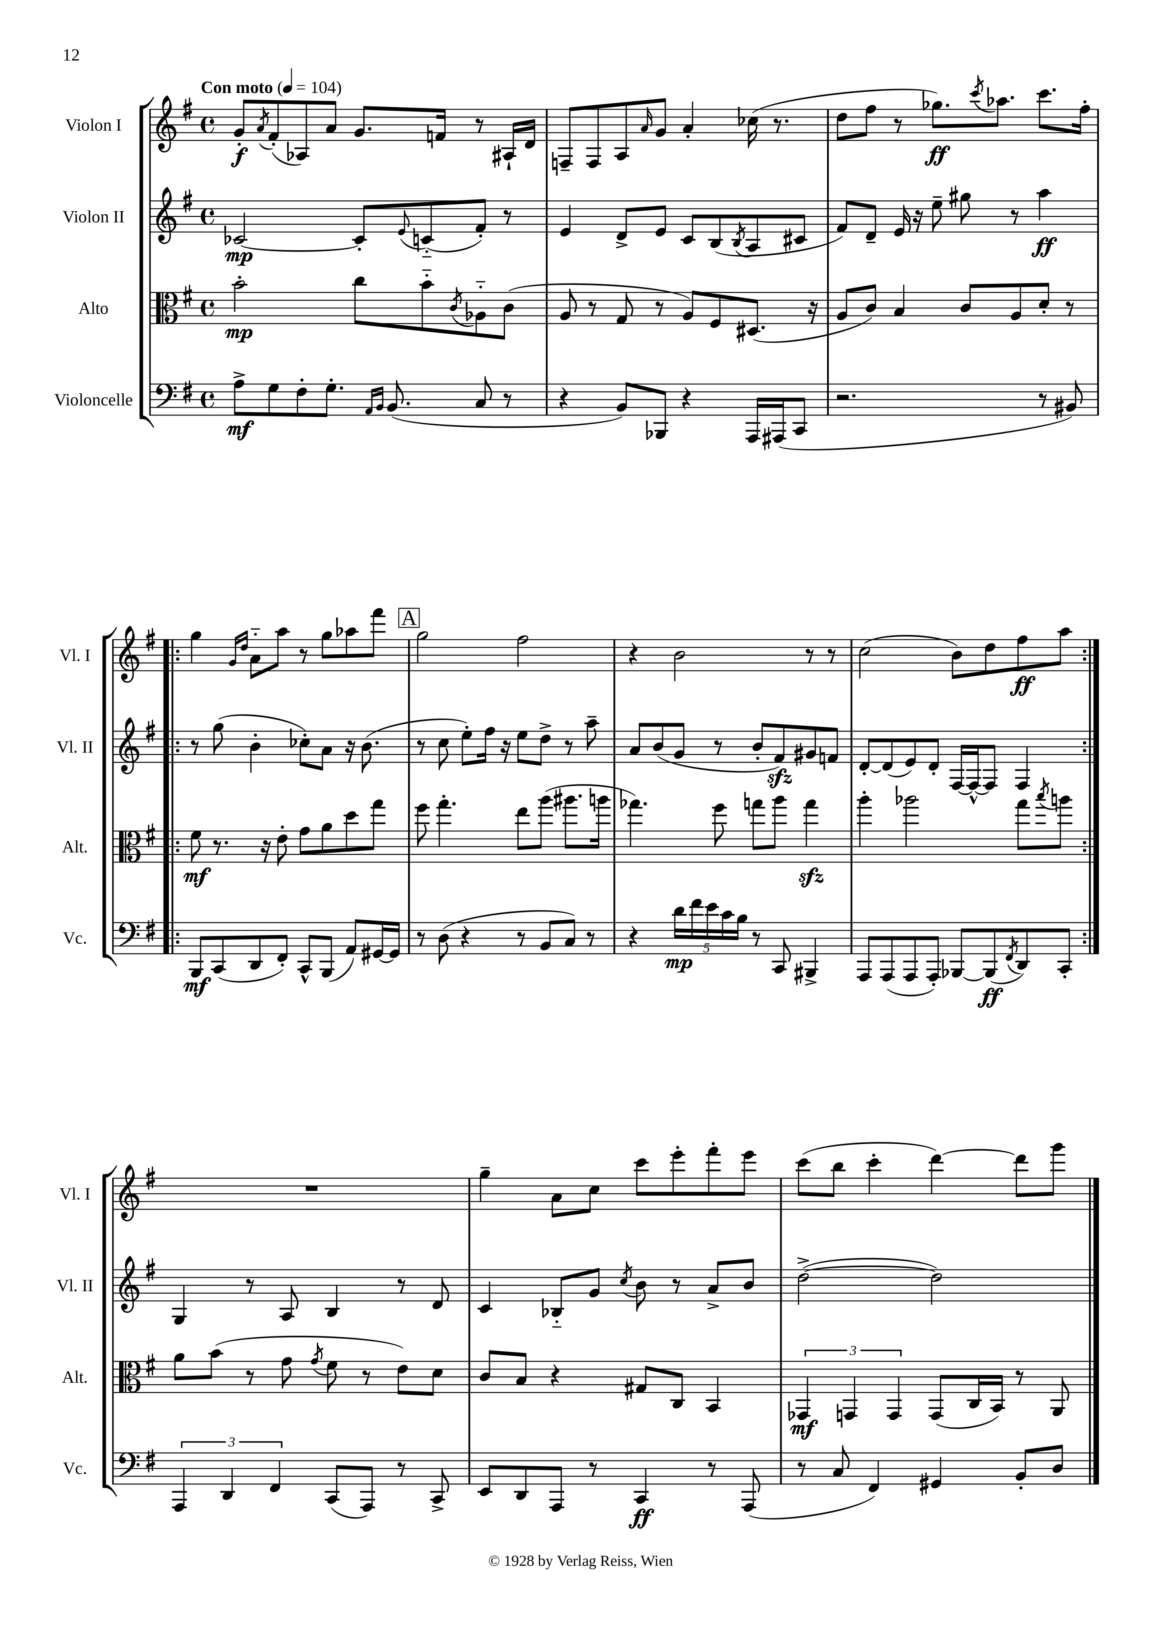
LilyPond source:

<<
\new StaffGroup <<
\new Staff = "s0" \with { instrumentName = "Violon I" shortInstrumentName = "Vl. I" } {
    \clef treble \key g \major \defaultTimeSignature \time 4/4 \tempo "Con moto" 4 = 104
    g'8-.\f \acciaccatura { a'8 } fis'8-.( aes8) a'8 g'8. f'16 r8 ais16-! d'16 |
    f8-- f8 a8 \grace { a'16 } g'8 a'4-. ces''16( r8. |
    d''8 fis''8 r8 ges''8.\ff) \acciaccatura { c'''8 } aes''8. c'''8. fis''16-. |
    \repeat volta 2 { g''4 \grace { g'16 d''16 } a'8-_ a''8 r8 g''8 aes''8 fis'''8 |
    \mark \markup { \box "A" } g''2 fis''2 |
    r4 b'2 r8 r8 |
    c''2( b'8) d''8 fis''8\ff a''8 | }
    R1 |
    g''4-- a'8 c''8 c'''8 e'''8-. fis'''8-. e'''8 |
    c'''8( b''8 c'''4-. d'''4~) d'''8 g'''8 \bar "|." |
}
\new Staff = "s1" \with { instrumentName = "Violon II" shortInstrumentName = "Vl. II" } {
    \clef treble \key g \major \defaultTimeSignature \time 4/4
    ces'2~\mp ces'8-. \appoggiatura { e'8 } c'8-_( fis'8-.) r8 |
    e'4 d'8-> e'8 c'8 b8( \acciaccatura { b8 } a8 cis'8 |
    fis'8) d'8-- e'16 r16 e''8-- gis''8 r8 a''4\ff |
    \repeat volta 2 { r8 g''8( b'4-. ces''8-.) a'8 r16 b'8.( |
    \mark \markup { \box "A" } r8 c''8 e''8-.) fis''16 r16 e''8 d''8-> r8 a''8-- |
    a'8 b'8( g'8 r8 b'8-. fis'8\sfz) gis'8 f'8 |
    d'8~-. d'8( e'8) d'8-. fis16~ fis16~-^ fis8 fis4 | }
    g4 r8 a8 b4 r8 d'8 |
    c'4 bes8-_ g'8 \acciaccatura { c''8 } b'8 r8 a'8-> b'8 |
    d''2~->( d''2) \bar "|." |
}
\new Staff = "s2" \with { instrumentName = "Alto" shortInstrumentName = "Alt." } {
    \clef alto \key g \major \defaultTimeSignature \time 4/4
    b'2-.\mp c''8 b'8-_ \acciaccatura { c'8 } aes8-_ c'8( |
    a8 r8 g8 r8 a8) fis8 dis8.( r16 |
    a8 c'8) b4 c'8 a8 d'8-. r8 |
    \repeat volta 2 { fis'8\mf r8. r16 e'8-. g'8 a'8 d''8 g''8 |
    \mark \markup { \box "A" } fis''8 g''4.-. e''8 a''8( ais''8. a''16 |
    ges''4.) fis''8 g''8 a''8 g''4\sfz |
    a''4-. aes''2 g''8 \acciaccatura { b''8 } a''8 | }
    a'8 b'8( r8 g'8 \acciaccatura { g'8 } fis'8 r8 e'8) d'8 |
    c'8 b8 r4 gis8 c8 b,4 |
    \tuplet 3/2 { ges,4\mf g,4 g,4 } g,8( c16 b,16) r8 a,8 \bar "|." |
}
\new Staff = "s3" \with { instrumentName = "Violoncelle" shortInstrumentName = "Vc." } {
    \clef bass \key g \major \defaultTimeSignature \time 4/4
    a8->\mf g8 fis8-. g8.-. \grace { a,16 b,16 } b,8.( c8 r8 |
    r4 b,8) bes,,8 r4 a,,16 ais,,16( c,8 |
    r2. r8 bis,8) |
    \repeat volta 2 { b,,8\mf c,8( d,8 fis,8-.) c,8-^ b,,8( a,8) gis,16~ gis,16 |
    \mark \markup { \box "A" } r8 d8( r4 r8 b,8 c8) r8 |
    r4 \tuplet 5/4 { d'16\mp fis'16 e'16 c'16 b16 } r8 c,8 bis,,4-> |
    a,,8 a,,8( a,,8 a,,8-.) bes,,8~ bes,,8\ff( \acciaccatura { fis,8 } d,8) c,8-. | }
    \tuplet 3/2 { a,,4 d,4 fis,4 } c,8( a,,8) r8 c,8-> |
    e,8 d,8 a,,8 r8 c,4\ff r8 a,,8( |
    r8 c8 fis,4) gis,4 b,8-. d8 \bar "|." |
}
>>
>>
\layout { \context { \Score \remove "Bar_number_engraver" } }
